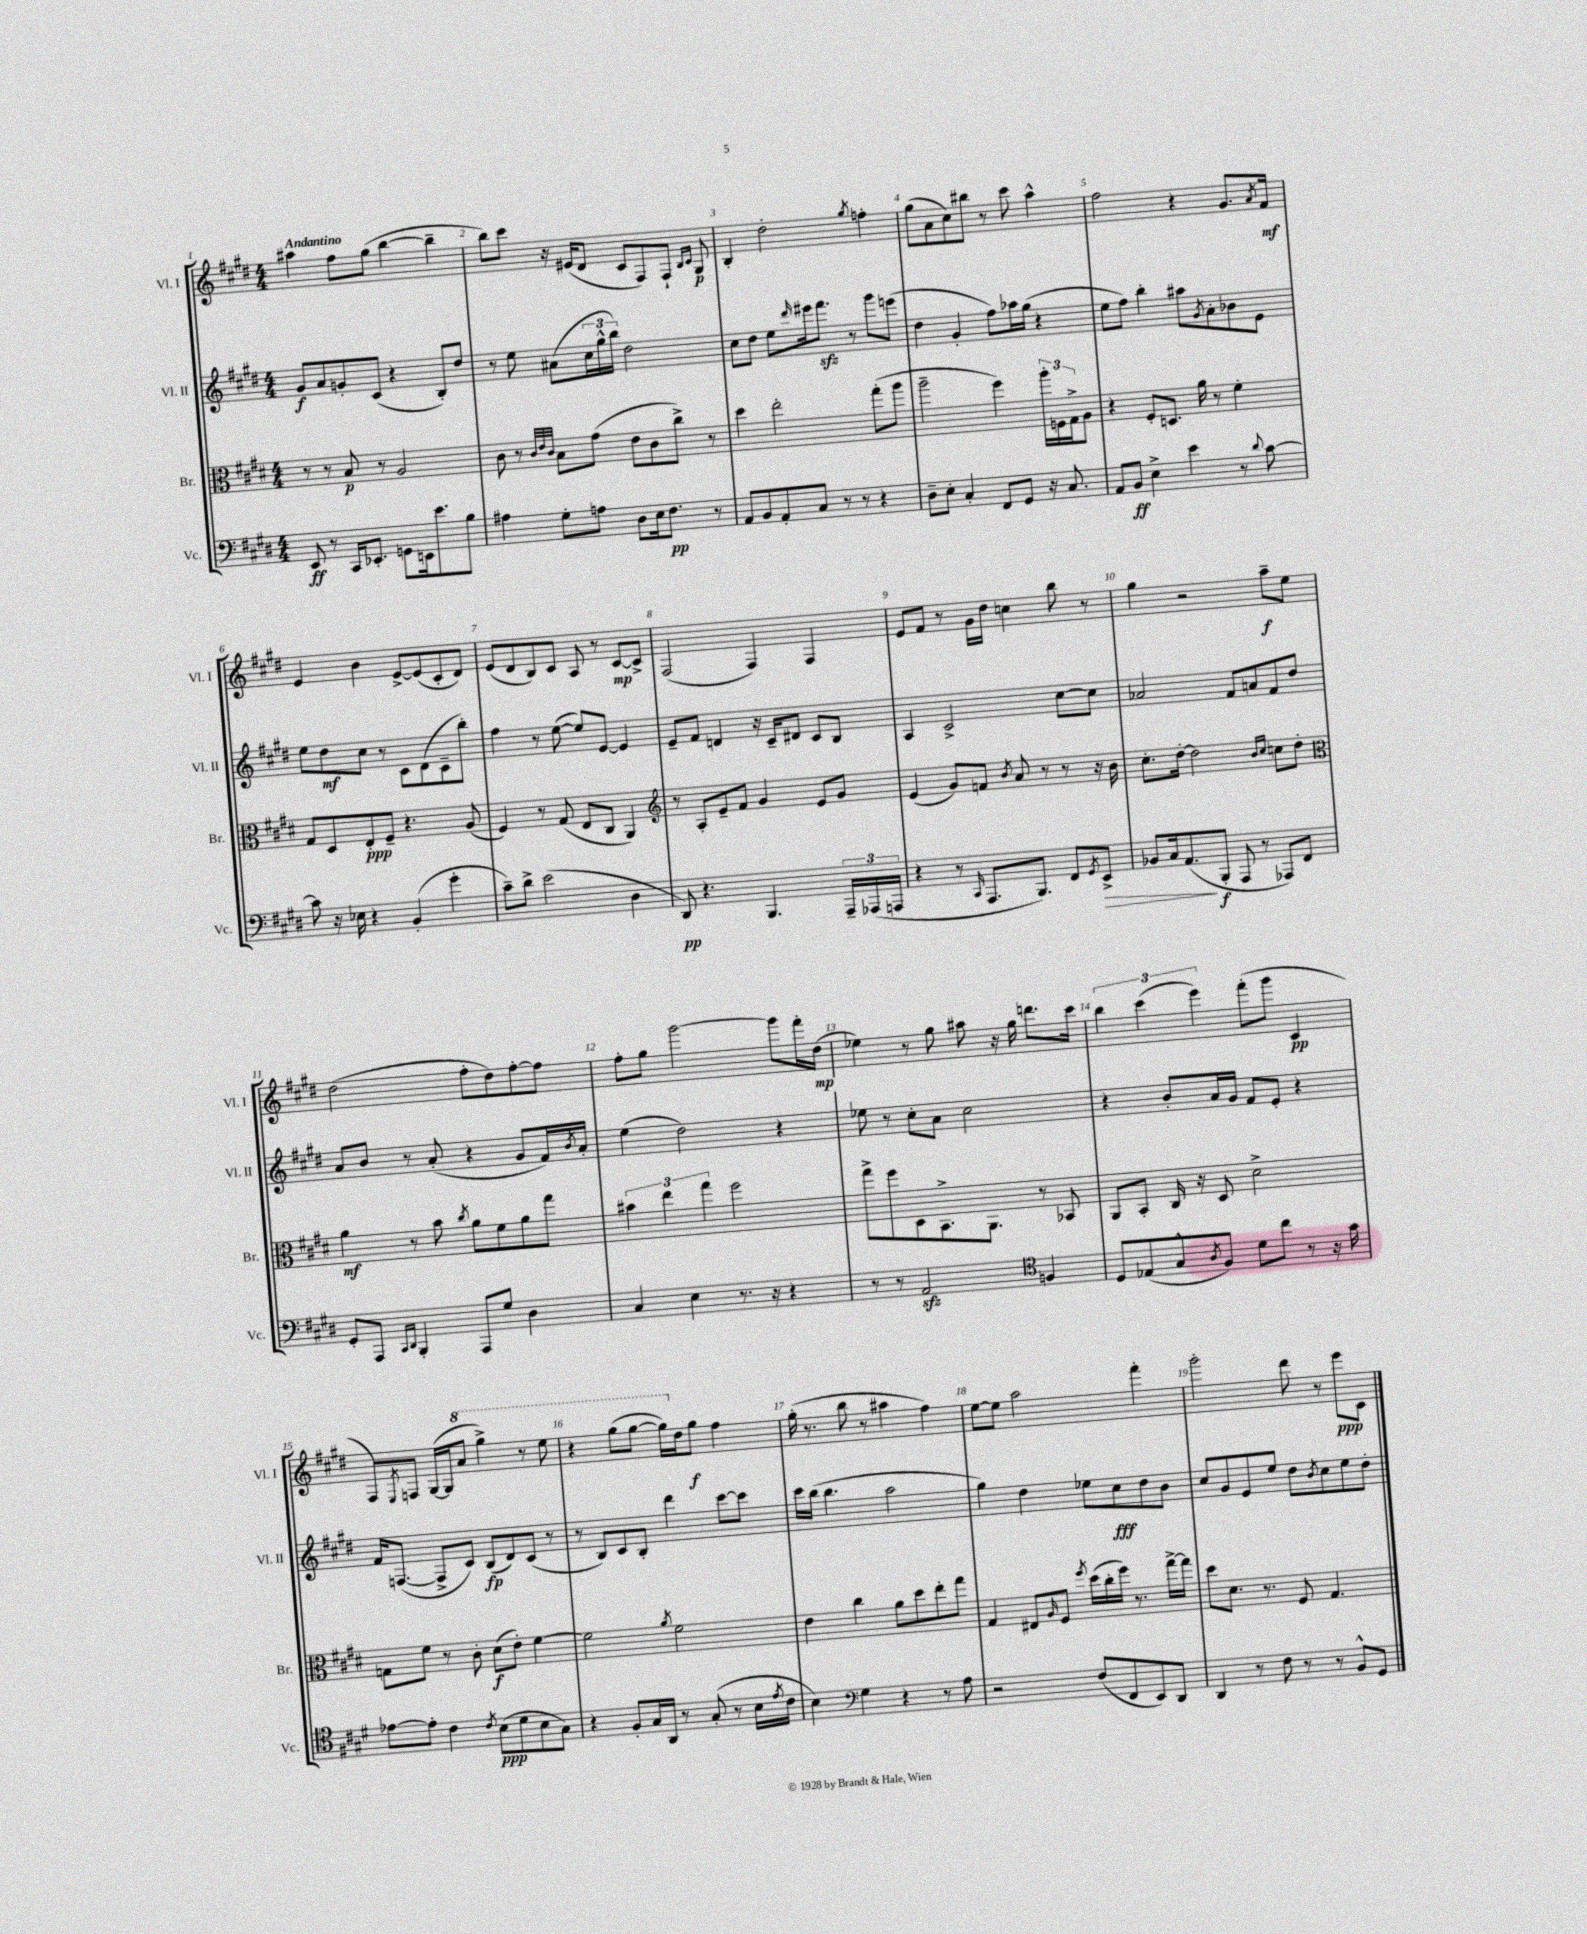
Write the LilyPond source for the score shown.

<<
\new StaffGroup <<
\new Staff = "s0" \with { instrumentName = "Vl. I" shortInstrumentName = "Vl. I" } {
    \clef treble \key e \major \numericTimeSignature \time 4/4 \tempo "Andantino"
    ais''4 fis''8 gis''8( b''4~ b''4-- |
    b''8) cis'''8 r16 eis'16( dis'8 cis'8 fis8) fis8-! \grace { b16 cis'16 } gis8\p |
    b4-. dis''2-. \acciaccatura { gis''8 } f''4-. |
    gis''8( a'8 cis''8) bis''8 r8 cis'''8 a''4-^ |
    fis''2 r4 gis'8. \acciaccatura { a'8 } fis'16\mf |
    e'4 b'4 e'8~-> e'8( cis'8-. dis'8) |
    e'8( dis'8 b8) cis'8 a8 r8 cis'8~\mp cis'8-> |
    fis2( fis4) fis4 |
    e'8 fis'8 r8 gis'16 dis''16 c''4 b''8 r8 |
    gis''4 r2 a''8--\f e''8 |
    dis''2( fis''8-. dis''8) fis''8~-. fis''8 |
    fis''8-. gis''8 gis'''2~ gis'''8 fis'''16-. dis''16\mp( |
    ees''4) r8 gis''8 ais''8 r16 gis''16 d'''8. cis'''16 |
    \tuplet 3/2 { b''4 cis'''4( e'''4) } fis'''8-.( gis'''8 cis'4\pp |
    fis8) \acciaccatura { e8 } f8 gis16~( gis16 \ottava #1 a''8 gis'''4->) r8 e'''8 |
    r4 gis'''8( gis'''8~ gis'''16) \ottava #0 dis''16 gis''8\f fis''4 |
    gis''16-.( r8. b''8 r8 ais''4 fis''4) |
    e''8~ e''8 a''2 fis'''4-. |
    gis'''2-. dis'''8 r8 e'''8\ppp cis'8 \bar "|." |
}
\new Staff = "s1" \with { instrumentName = "Vl. II" shortInstrumentName = "Vl. II" } {
    \clef treble \key e \major \numericTimeSignature \time 4/4
    gis'8\f a'8 g'8-. cis'8( r4 b8-.) dis''8 |
    r8 e''8 ais'8( \tuplet 3/2 { cis''16 gis''16-^ b''16) } dis''2 |
    cis''8 dis''8 e''8 \grace { dis'''16 } eis'''16 fis'''8.\sfz r8 gis'''8 e'''8( |
    dis''4 gis'4-. fis''8) aes''16 gis''16( r4 |
    e''8 fis''8) b''4-. ais''8 \acciaccatura { gis'8 } a'8-. bes'8 e'8 |
    e''8 dis''8\mf cis''8 r8 cis'8 dis'8( cis'8-- b''8-.) |
    fis''4 r8 e''8~( e''8) e'8~ e'4 |
    e'8-- fis'8 d'4 r16 cis'16-- dis'8 cis'8 b8 |
    a4 cis'2-> cis''8~ cis''8 |
    aes'2 fis'8 a'8 fis'8 dis''8 |
    a'8 b'8 r8 a'8-.( r4 gis'8 fis'16) \acciaccatura { b'8 } a'16-. |
    e''4( dis''2) r4 |
    ees''8 r8 cis''8-. a'8 cis''2 |
    r4 b'8-. a'16 gis'16 fis'8 e'8-. r4 |
    fis'16 f8.~( f8-> cis'8) b8\fp( dis'8) cis'8( r8 |
    r8 b8) cis'8 b8-. dis'''4 cis'''8~ cis'''8 |
    cis'''16 b''16( b''4. a''2 |
    gis''4) dis''4 ees''8 cis''8\fff dis''8 b'8 |
    cis''8 gis'8 e'8 e''8 dis''8 \acciaccatura { b'8 } cis''8 e''8 dis''8-. \bar "|." |
}
\new Staff = "s2" \with { instrumentName = "Br." shortInstrumentName = "Br." } {
    \clef alto \key e \major \numericTimeSignature \time 4/4
    r8 r8 b8\p r8 a2 |
    cis'8 r8 \grace { cis'32 e'32 cis'32 } b8 gis'8( e'8 cis'8 cis''8->) r8 |
    dis''4 e''2-. gis''8-.( a''8 |
    a''2-- fis''4) \tuplet 3/2 { a''16-. f16 gis16-> } a8 |
    r4 fis8-. d8. a'16 r8 fis'4-. |
    gis8 dis8 e8-.\ppp fis8-- r4. a8( |
    fis4) r8 gis8( e8 cis8 a,4) |
    \clef treble r8 a8-. e'8-- fis'8 gis'4 e'8 gis'8 |
    e'4( gis'8) f'8 \acciaccatura { b'8 } a'8 r8 r8 r16 b'16 |
    cis''8.-. dis''16~-. dis''2 \grace { b'16 cis''16 } c''8 dis''8-. |
    \clef alto a'4\mf r8 b'8 \acciaccatura { cis''8 } a'8 fis'8 a'8 gis''8 |
    \tuplet 3/2 { bis'4 e''4 gis''4 } fis''2 |
    gis''8-> fis''8 dis8 b,8.-> a,8. r8 bes,8 |
    a,8 b,8-. cis16 r16 dis8 dis'2-> |
    g8 fis'8 r8 cis'8-. dis'8\f( e'8-.) fis'4~ |
    fis'2 \acciaccatura { a'8 } fis'2 |
    e'4 cis''4 a'8 dis''8 e''8-. gis''8 |
    gis4 eis8 \grace { a16 } fis8 \acciaccatura { fis''8 } dis''16( cis''16-. fis''16) r8. gis''16~-> gis''16 |
    dis''8 dis'8. r8. fis8 gis4. \bar "|." |
}
\new Staff = "s3" \with { instrumentName = "Vc." shortInstrumentName = "Vc." } {
    \clef bass \key e \major \numericTimeSignature \time 4/4
    e,8\ff r8 cis,16 ees,8.-. g,8 e,16 e'8. b8 |
    ais4 gis8-. a8 dis8 e16 fis8.\pp r8 |
    a,8 b,8 a,8-. cis8 r8 r8 r4 |
    dis8-- e8-. cis4-. fis,8 gis,8 r16 cis8. |
    a,8 b,8\ff e4-> e'4 r8 \appoggiatura { dis'8 } cis'8~ |
    cis'8 r16 ees16 r4 b,4-.( gis'4-. |
    cis'8--) dis'8-> e'2( dis4 |
    dis,8\pp) r4. b,,4. \tuplet 3/2 { a,,16-- aes,,16( a,,16 } |
    r4 r8 \grace { cis,16 } a,,8. b,,8.) fis,8 \acciaccatura { gis,8 } e,8->\> |
    bes,8 cis16 a,8.\!( b,,8-.\f a,,8 r8 aes,,8) fis,8 |
    gis,8-. a,,8 \grace { cis,16 dis,16 } b,,4-. a,,8 gis8 dis4 |
    cis4 e4 r8. r16 r4 |
    r8 r8 a,2\sfz \clef tenor f4 |
    dis8 ees8( gis8-^ \acciaccatura { a8 } fis8) dis'8 cis''8 r8 r16 gis'16 |
    ees'8~ ees'8-. cis'4 \acciaccatura { cis'8 } b8\ppp( dis'8 b8 gis8) |
    r4 fis8-. gis16 a,16 r8 gis8-.( r8 b16 \acciaccatura { e'8 } cis'16 |
    b4) \clef bass gis4 r4 r8 a8 |
    r2 fis8( fis,8 e,8) dis,8 |
    dis,4 r8 fis8 r8 r8 b,8-^ gis,8 \bar "|." |
}
>>
>>
\layout { \context { \Score \override BarNumber.break-visibility = ##(#f #t #t) barNumberVisibility = #all-bar-numbers-visible } }
